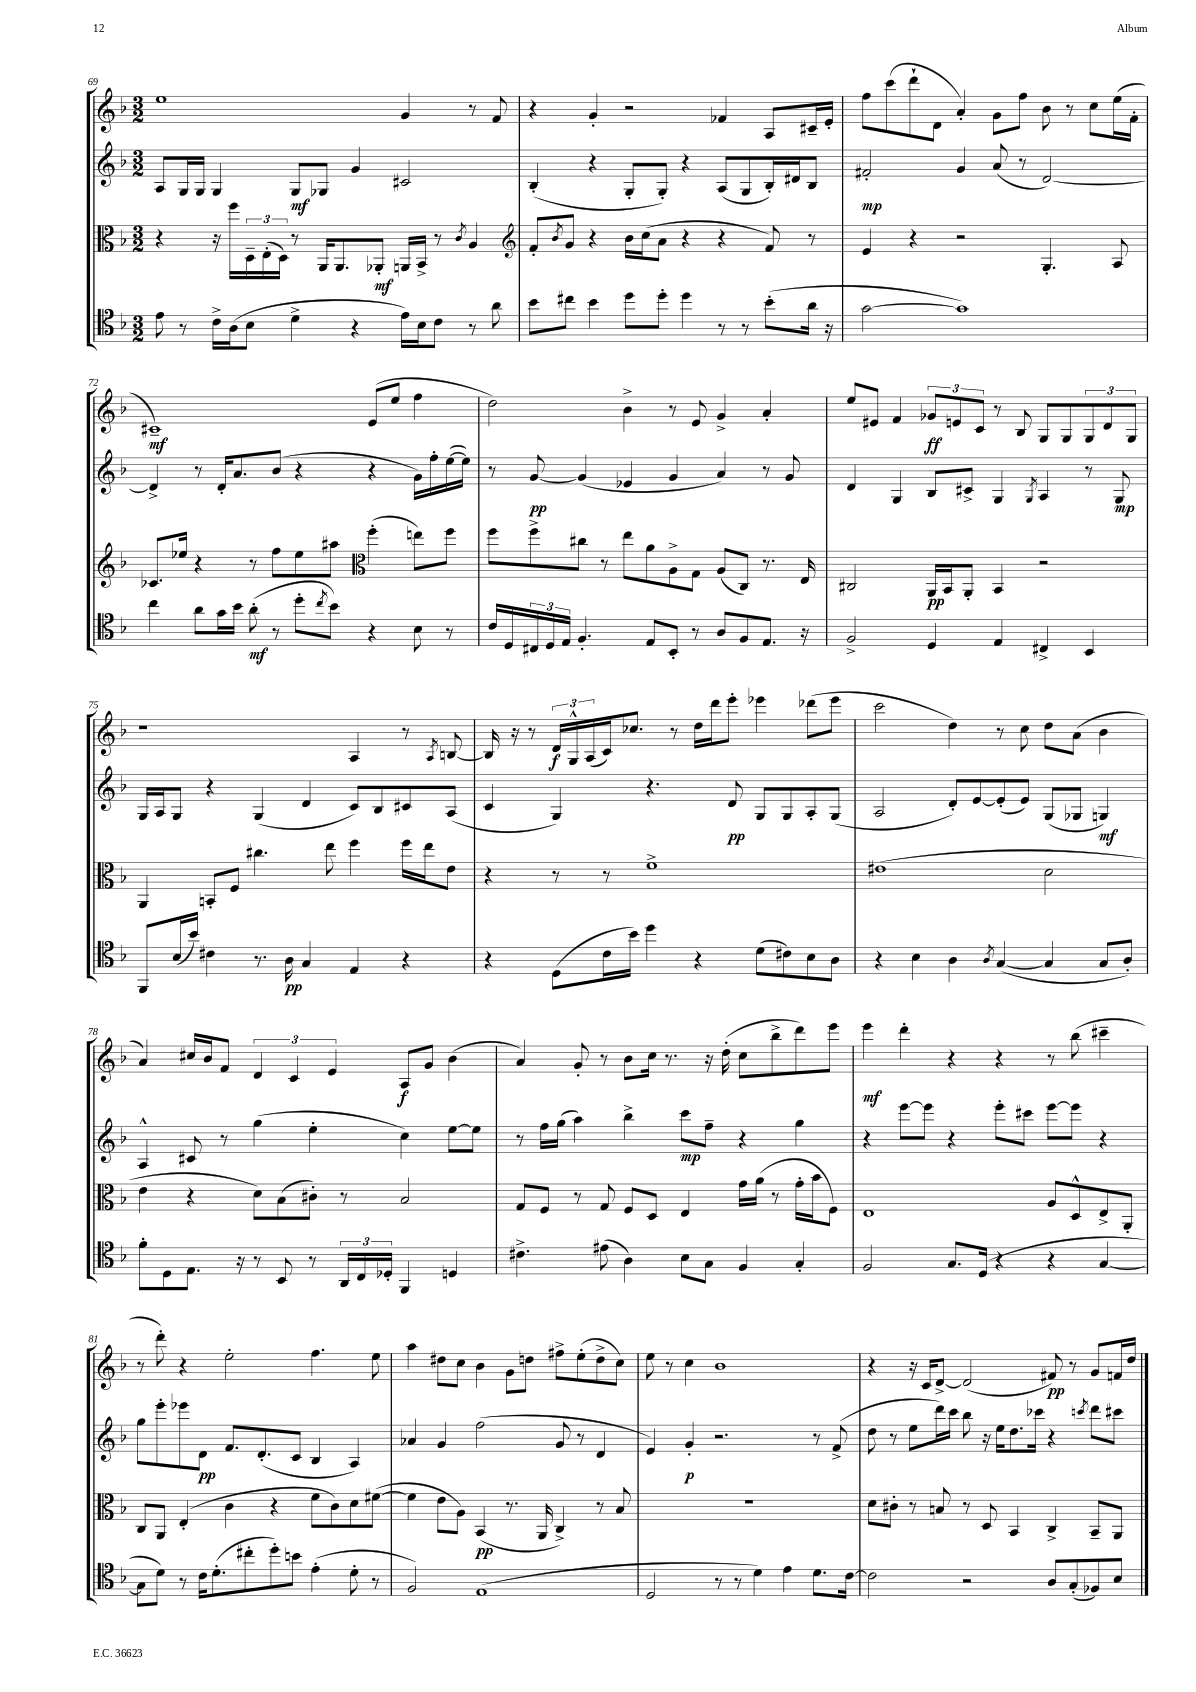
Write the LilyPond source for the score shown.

<<
\new StaffGroup <<
\new Staff = "s0" {
    \clef treble \key f \major \numericTimeSignature \time 3/2
    e''1 g'4 r8 f'8 |
    r4 g'4-. r2 fes'4 a8 cis'16-- e'16-. |
    f''8 c'''8( d'''8-! d'8 a'4-.) g'8 f''8 bes'8 r8 c''8 e''16( f'16-. |
    cis'1--\mf) e'8( e''8 f''4 |
    d''2) bes'4-> r8 e'8 g'4-> a'4-. |
    e''8 eis'8 f'4 \tuplet 3/2 { ges'8\ff e'8 c'8 } r8 bes8 g8 g8 \tuplet 3/2 { g8 d'8 g8 } |
    r1 a4 r8 \acciaccatura { a8 } b8~ |
    b16 r16 r8 \tuplet 3/2 { d'16\f g16-^ a16( } c'16) ces''8. r8 d''16 d'''16 e'''8-. ees'''4 des'''8( ees'''8 |
    c'''2 d''4) r8 c''8 d''8 a'8( bes'4 |
    a'4) cis''16 bes'16 f'8 \tuplet 3/2 { d'4 c'4 e'4 } a8\f g'8 bes'4( |
    a'4) g'8-. r8 bes'8 c''16 r8. r16 d''16-.( c''8 bes''8-> d'''8) e'''8 |
    e'''4\mf d'''4-. r4 r4 r8 bes''8( cis'''4-- |
    r8 d'''8-.) r4 e''2-. f''4. e''8 |
    a''4 dis''8 c''8 bes'4 g'8 d''8 fis''8-> e''8-.( d''8-> c''8) |
    e''8 r8 c''4 bes'1 |
    r4 r16 c'16 d'8~-> d'2( fis'8\pp) r8 g'8 f'16 d''16 \bar "|." |
}
\new Staff = "s1" {
    \clef treble \key f \major \numericTimeSignature \time 3/2
    a8 g16 g16 g4 g8\mf ges8 g'4 cis'2 |
    bes4-.( r4 g8-. g8-.) r4 a8( g8 bes16-.) dis'16 bes8 |
    fis'2-.\mp g'4 a'8( r8 d'2~) |
    d'4-> r8 d'16-. a'8. bes'8( r4 r4 g'16) f''16-. e''16~( e''16) |
    r8 g'8~\pp g'4( ees'4 g'4 a'4) r8 g'8 |
    d'4 g4 bes8 cis'8-> g4 \acciaccatura { g8 } a4 r8 g8\mp |
    g16 a16 g8 r4 g4( d'4 c'8) bes8 cis'8 a8( |
    c'4 g4) r4. d'8\pp g8 g8 a8-. g8( |
    a2 d'8-.) e'8~ e'8-.( e'8) g8( ges8 g4\mf) |
    a4-^ cis'8 r8 g''4( e''4-. c''4) e''8~ e''8 |
    r8 f''16 g''16( a''4) bes''4-> c'''8\mp f''8-- r4 g''4 |
    r4 e'''8~ e'''8 r4 e'''8-. cis'''8 e'''8~ e'''8 r4 |
    g''8 e'''8-. ees'''8 d'8\pp f'8. d'8.-.( c'8 bes4 a4) |
    aes'4 g'4 f''2( g'8 r8 d'4 |
    e'4) g'4-.\p r2. r8 f'8->( |
    d''8 r8 e''8 d'''16) c'''16 bes''8 r16 e''16 d''8. ces'''16 r4 \acciaccatura { c'''8 } d'''8 cis'''8 \bar "|." |
}
\new Staff = "s2" {
    \clef alto \key f \major \numericTimeSignature \time 3/2
    r4 r16 f''16 \tuplet 3/2 { d16-- e16-.( d16) } r8 a,16 a,8. aes,8-.\mf a,16 bes,16-> r8 \acciaccatura { c'8 } a4 |
    \clef treble f'8-. \acciaccatura { bes'8 } g'8 r4 bes'16 c''16( a'8 r4 r4 f'8) r8 |
    e'4 r4 r2 g4.-. a8 |
    ces'8. ees''16 r4 r8 f''8 ees''8 ais''8 \clef alto f''4-.( e''8) f''8 |
    f''8 f''8-> cis''8 r8 e''8 a'8 a8-> g8 a8( c8) r8. e16 |
    cis2 a,16\pp bes,16 a,8-. bes,4 r2 |
    a,4 b,8-. f8 cis''4. e''8 f''4 f''16 e''16 e'8 |
    r4 r8 r8 f'1-> |
    eis'1( d'2 |
    e'4 r4 d'8) bes8( cis'8-.) r8 bes2 |
    g8 f8 r8 g8 f8 d8 e4 g'16 a'16( r8 g'16-. bes'16 f8) |
    e1 a8 d8-^ e8-> a,8-. |
    c8 a,8 e4-.( c'4 r4 f'8 c'8) d'8 fis'8~( |
    fis'4 e'8 a8) bes,4\pp( r8. a,16 c4->) r8 bes8 |
    R1. |
    d'8 cis'8-. r8 b8 r8 d8 bes,4 c4-> bes,8-- a,8 \bar "|." |
}
\new Staff = "s3" {
    \clef tenor \key f \major \numericTimeSignature \time 3/2
    e'8 r8 c'16-> a16( bes8 d'4-> r4 e'16) bes16 c'8 r8 a'8 |
    bes'8 cis''8 bes'4 d''8 d''8-. d''4 r8 r8 bes'8-.( a'16 r16 |
    g'2~ g'1) |
    c''4 a'8 g'16 bes'16 a'8-.\mf( r8 d''8-. \acciaccatura { c''8 } bes'8) r4 bes8 r8 |
    c'16 d16 \tuplet 3/2 { cis16 d16 e16 } f4.-. e8 bes,8-. r8 a8 f8 e8. r16 |
    f2-> d4 e4 cis4-> bes,4 |
    f,8 bes16( bes'16) cis'4 r8. a16\pp g4 e4 r4 |
    r4 d8( c'16 bes'16) d''4 r4 d'8( cis'8) bes8 a8 |
    r4 bes4 a4 \acciaccatura { a8 } g4~( g4 g8 a8-.) |
    f'8-. d8 e8. r16 r8 bes,8 r8 \tuplet 3/2 { a,16 c16 des16-. } f,4 d4 |
    cis'4.-> eis'8( a4) bes8 g8 f4 g4-. |
    f2 g8. d16( r4 r4 g4~ |
    g8 d'8) r8 c'16 d'8.-.( cis''8-. d''8-.) b'8 e'4-.( d'8-. r8 |
    f2) e1( |
    d2 r8 r8 d'4) e'4 d'8. c'16~ |
    c'2 r2 a8 g8-.( fes8) bes8 \bar "|." |
}
>>
>>
\layout { \context { \Score currentBarNumber = #69 } }
